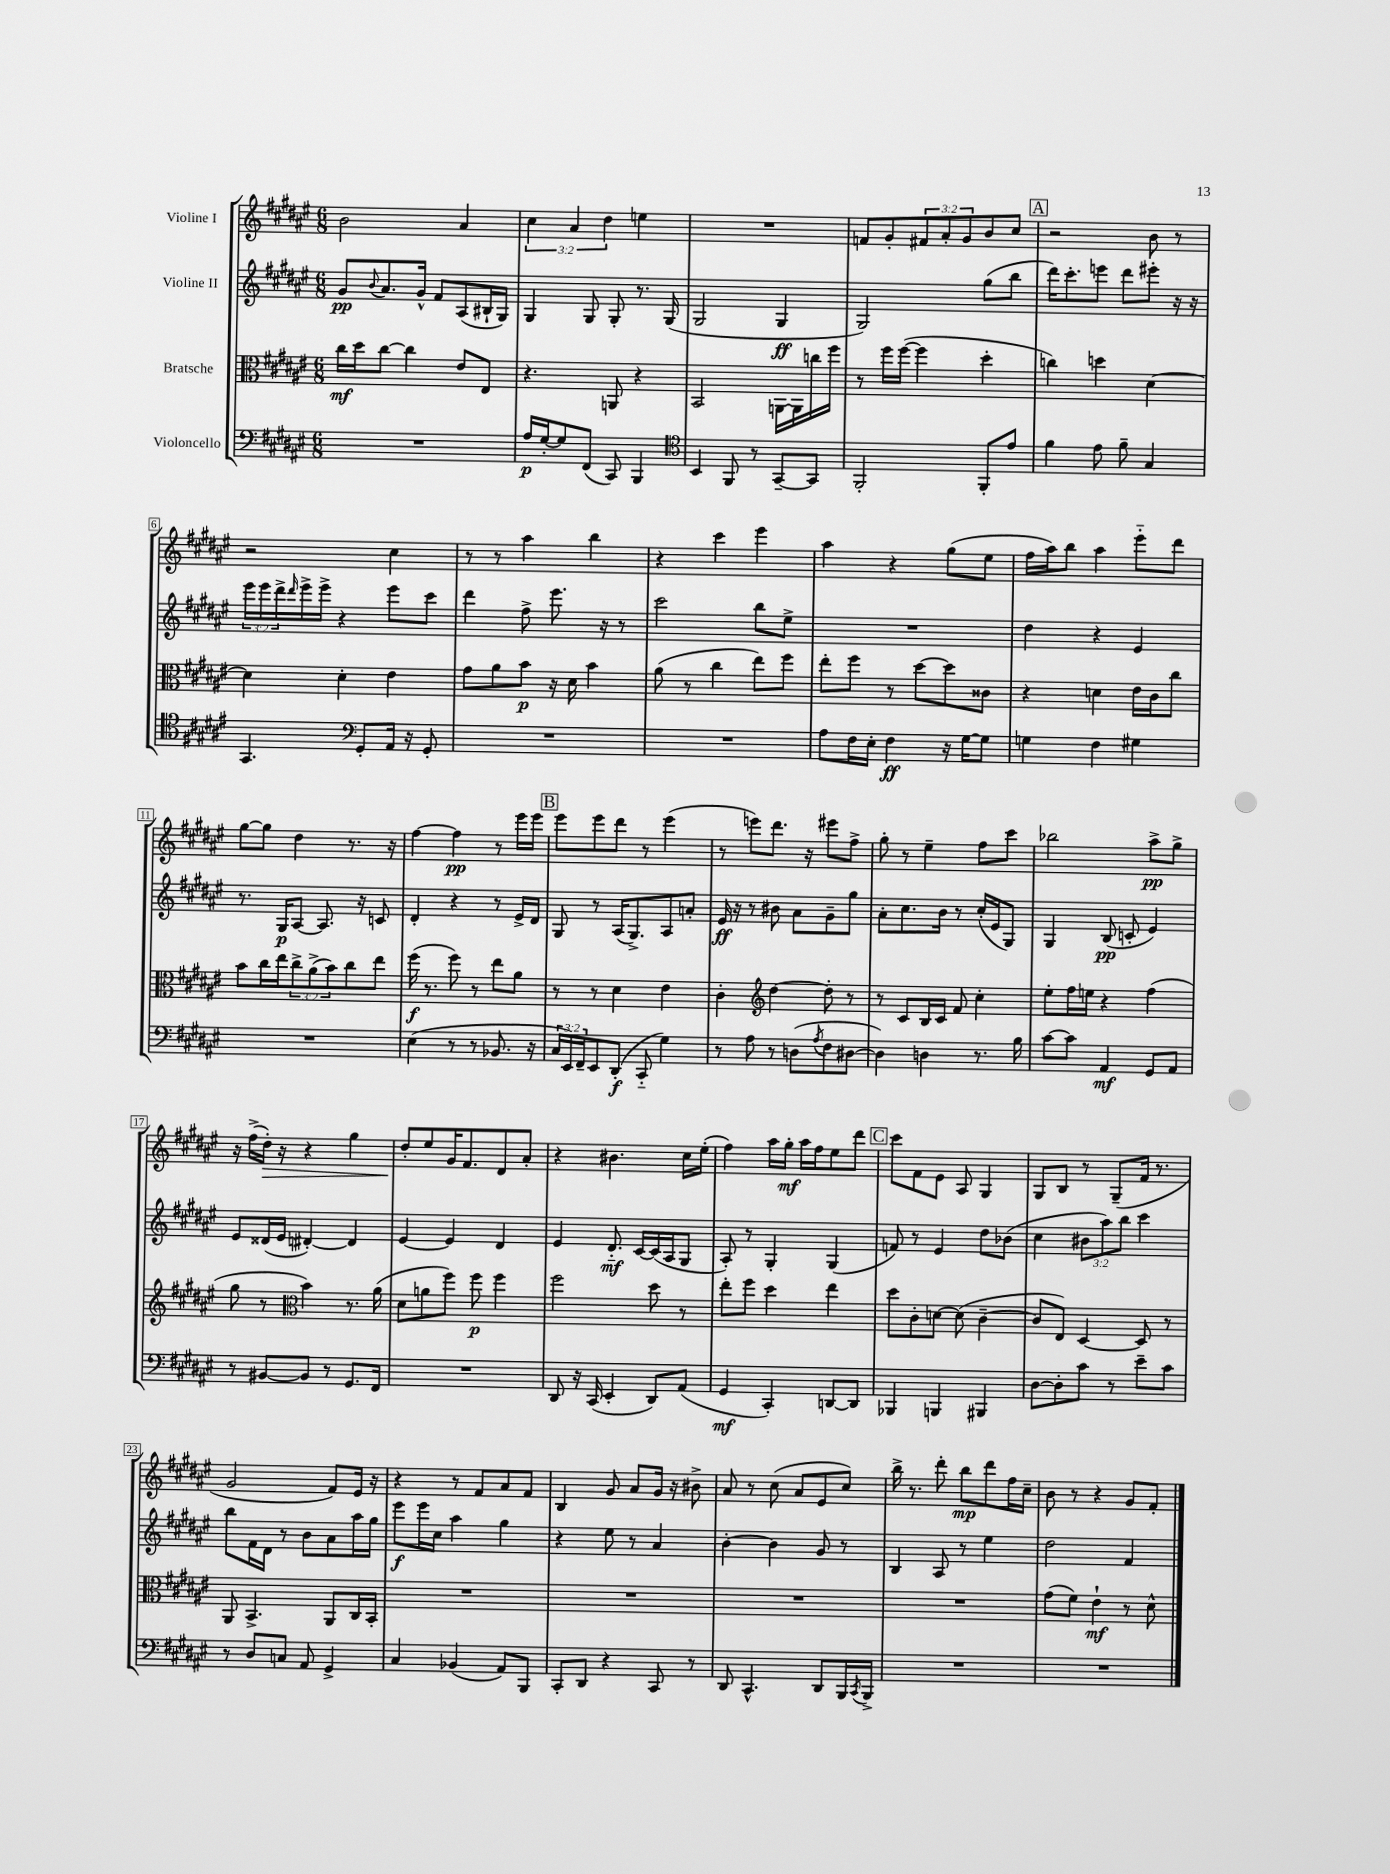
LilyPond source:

<<
\new StaffGroup <<
\new Staff = "s0" \with { instrumentName = "Violine I" } {
    \clef treble \key fis \major \numericTimeSignature \time 6/8 \override Staff.TupletNumber.text = #tuplet-number::calc-fraction-text
    b'2 ais'4 |
    \tuplet 3/2 { cis''4 ais'4 dis''4 } e''4 |
    R2. |
    f'8 gis'8-. \tuplet 3/2 { fis'8 ais'8-. gis'8 } b'8 cis''8 |
    \mark \markup { \box "A" } r2 b'8 r8 |
    r2 cis''4 |
    r8 r8 ais''4 b''4 |
    r4 cis'''4 eis'''4 |
    ais''4 r4 gis''8( eis''8 |
    fis''16 ais''16) b''8 ais''4 eis'''8-_ dis'''8 |
    gis''8~ gis''8 dis''4 r8. r16 |
    fis''4~ fis''4\pp r8 eis'''16 eis'''16 |
    \mark \markup { \box "B" } eis'''8 eis'''8 dis'''8 r8 eis'''4( |
    r8 e'''8) dis'''8. r16 eis'''8 fis''8-> |
    gis''8-. r8 eis''4-- fis''8 cis'''8 |
    bes''2 ais''8->\pp gis''8-> |
    r16 fis''16->( dis''16-.\>) r16 r4 gis''4 |
    dis''8-.\! eis''8 gis'16 fis'8. dis'8 ais'8-. |
    r4 bis'4. cis''16 eis''16-.( |
    fis''4) ais''16 gis''16-.\mf ais''16 fis''16 eis''8 dis'''8 |
    \mark \markup { \box "C" } cis'''8 fis'8 eis'8 ais8 gis4 |
    gis8 b8 r8 gis8--( fis'16 r8. |
    gis'2 fis'8) eis'16 r16 |
    r4 r8 fis'8 ais'8 fis'8 |
    b4 gis'8 ais'8 gis'16 r16 bis'8-> |
    ais'8 r8 cis''8( ais'8 eis'8 cis''8) |
    b''16-> r8. dis'''8-. b''8\mp dis'''8 fis''16 cis''16-- |
    b'8 r8 r4 gis'8 fis'8-. \bar "|." |
}
\new Staff = "s1" \with { instrumentName = "Violine II" } {
    \clef treble \key fis \major \numericTimeSignature \time 6/8 \override Staff.TupletNumber.text = #tuplet-number::calc-fraction-text
    gis'8\pp \appoggiatura { b'8 } ais'8. gis'16-^ fis'8 ais8( bis16-! gis16) |
    gis4 gis8 gis8-. r8. gis16( |
    gis2 gis4\ff |
    gis2) gis''8( b''8 |
    \mark \markup { \box "A" } dis'''16) cis'''8.-. e'''8 dis'''8 eis'''8-. r16 r16 |
    \tuplet 3/2 { eis'''16 eis'''16 dis'''16-> } \grace { dis'''16 } eis'''16-> eis'''16-> r4 eis'''8 cis'''8 |
    dis'''4 fis''8-> eis'''8. r16 r8 |
    cis'''2 b''8 eis''8-> |
    R2. |
    dis''4 r4 eis'4 |
    r8. gis16\p ais8~ ais8. r16 c'8 |
    dis'4-. r4 r8 eis'16-> dis'16 |
    \mark \markup { \box "B" } gis8 r8 ais16( gis8.->) ais8 a'8-. |
    eis'16\ff r16 r8 bis'8 ais'8 gis'8-- gis''8 |
    ais'8-. cis''8. b'16 r8 cis''16-.( eis'16 gis8) |
    gis4 b8\pp( c'8-. eis'4) |
    eis'8 disis'16( eis'16 dis'4~-.) dis'4 |
    eis'4~ eis'4 dis'4 |
    eis'4 dis'8.-_\mf cis'16~ cis'16( ais16 gis8 |
    ais8-.) r8 gis4-. gis4( |
    \mark \markup { \box "C" } f'8) r8 eis'4 dis''8 bes'8( |
    cis''4 \tuplet 3/2 { bis'8 ais''8) b''8 } cis'''4 |
    b''8 fis'16 dis'16 r8 b'8 ais'8 ais''16 gis''16 |
    eis'''8\f eis'''16 cis''16 ais''4 gis''4 |
    r4 eis''8 r8 ais'4 |
    b'4~-. b'4 gis'8 r8 |
    b4 ais8 r8 eis''4 |
    dis''2 fis'4 \bar "|." |
}
\new Staff = "s2" \with { instrumentName = "Bratsche" } {
    \clef alto \key fis \major \numericTimeSignature \time 6/8 \override Staff.TupletNumber.text = #tuplet-number::calc-fraction-text
    cis''16\mf dis''16 cis''8~ cis''4 eis'8 eis8 |
    r4. a,8 r4 |
    b,2 a,16~ a,16 c''16 fis''16 |
    r8 fis''16 fis''16~( fis''4 dis''4-. |
    \mark \markup { \box "A" } c''4) d''4 dis'4~ |
    dis'4 dis'4-. eis'4 |
    gis'8 ais'8 b'8\p r16 dis'16 b'4 |
    ais'8( r8 cis''4 eis''8) fis''8 |
    eis''8-. fis''8 r8 dis''8~ dis''8 cisis'8 |
    r4 d'4 eis'16 cis'16 cis''8 |
    b'8 cis''16 eis''16 \tuplet 3/2 { cis''8-> ais'8->( b'8) } cis''8 eis''8 |
    fis''16\f( r8. fis''8) r8 eis''8 ais'8 |
    \mark \markup { \box "B" } r8 r8 dis'4 eis'4 |
    cis'4-. \clef treble dis''4~ dis''8-. r8 |
    r8 cis'8 b16 cis'16 fis'8 cis''4-. |
    eis''8-. fis''16 e''16 r4 fis''4( |
    gis''8 r8 \clef alto b'4) r8. ais'16( |
    dis'8 a'8 fis''8) fis''8\p fis''4 |
    fis''2 dis''8 r8 |
    eis''8-. fis''8 dis''4 eis''4 |
    \mark \markup { \box "C" } dis''8 cis'8-. d'8~ d'8( cis'4~-- |
    cis'8 eis8) dis4~ dis8 r8 |
    ais,8 b,4.-> ais,8 cis16 b,16-. |
    R2. |
    R2. |
    R2. |
    R2. |
    gis'8( fis'8) eis'4-!\mf r8 dis'8-^ \bar "|." |
}
\new Staff = "s3" \with { instrumentName = "Violoncello" } {
    \clef bass \key fis \major \numericTimeSignature \time 6/8 \override Staff.TupletNumber.text = #tuplet-number::calc-fraction-text
    R2. |
    ais16\p gis16~-. gis8 fis,8( cis,8) b,,4 |
    \clef tenor b,4 fis,8 r8 gis,8~-- gis,8 |
    fis,2-. fis,8-. eis'8 |
    \mark \markup { \box "A" } fis'4 eis'8 fis'8-- gis4 |
    gis,4. \clef bass gis,8-. ais,16 r16 gis,8-. |
    R2. |
    R2. |
    ais8 fis16 eis16-. fis4\ff r16 gis16~ gis8 |
    g4 fis4 gis4 |
    R2. |
    eis4( r8 r8 bes,8. r16 |
    \mark \markup { \box "B" } \tuplet 3/2 { cis16 eis,16) fis,16-- } eis,8 dis,8-.\f( cis,8-_ gis4) |
    r8 ais8 r8 d8( \acciaccatura { ais8 } fis8 dis8~ |
    dis4) d4 r8. b16 |
    cis'8~ cis'8 ais,4\mf gis,8 ais,8 |
    r8 bis,8~ bis,8 r8 gis,8. fis,16 |
    R2. |
    dis,8 r16 cis,16( eis,4-. dis,8) ais,8( |
    gis,4\mf cis,4-.) d,8~ d,8 |
    \mark \markup { \box "C" } bes,,4 b,,4 bis,,4 |
    dis8~ dis8-. cis'8 r8 eis'8-- cis'8 |
    r8 dis8 c8 ais,8 gis,4-> |
    cis4 bes,4( ais,8) b,,8 |
    cis,8-. dis,8 r4 cis,8 r8 |
    dis,8 cis,4.-^ dis,8 b,,16 \acciaccatura { cis,8 } b,,16-> |
    R2. |
    R2. \bar "|." |
}
>>
>>
\layout { \context { \Score \override BarNumber.stencil = #(make-stencil-boxer 0.1 0.3 ly:text-interface::print) } }
